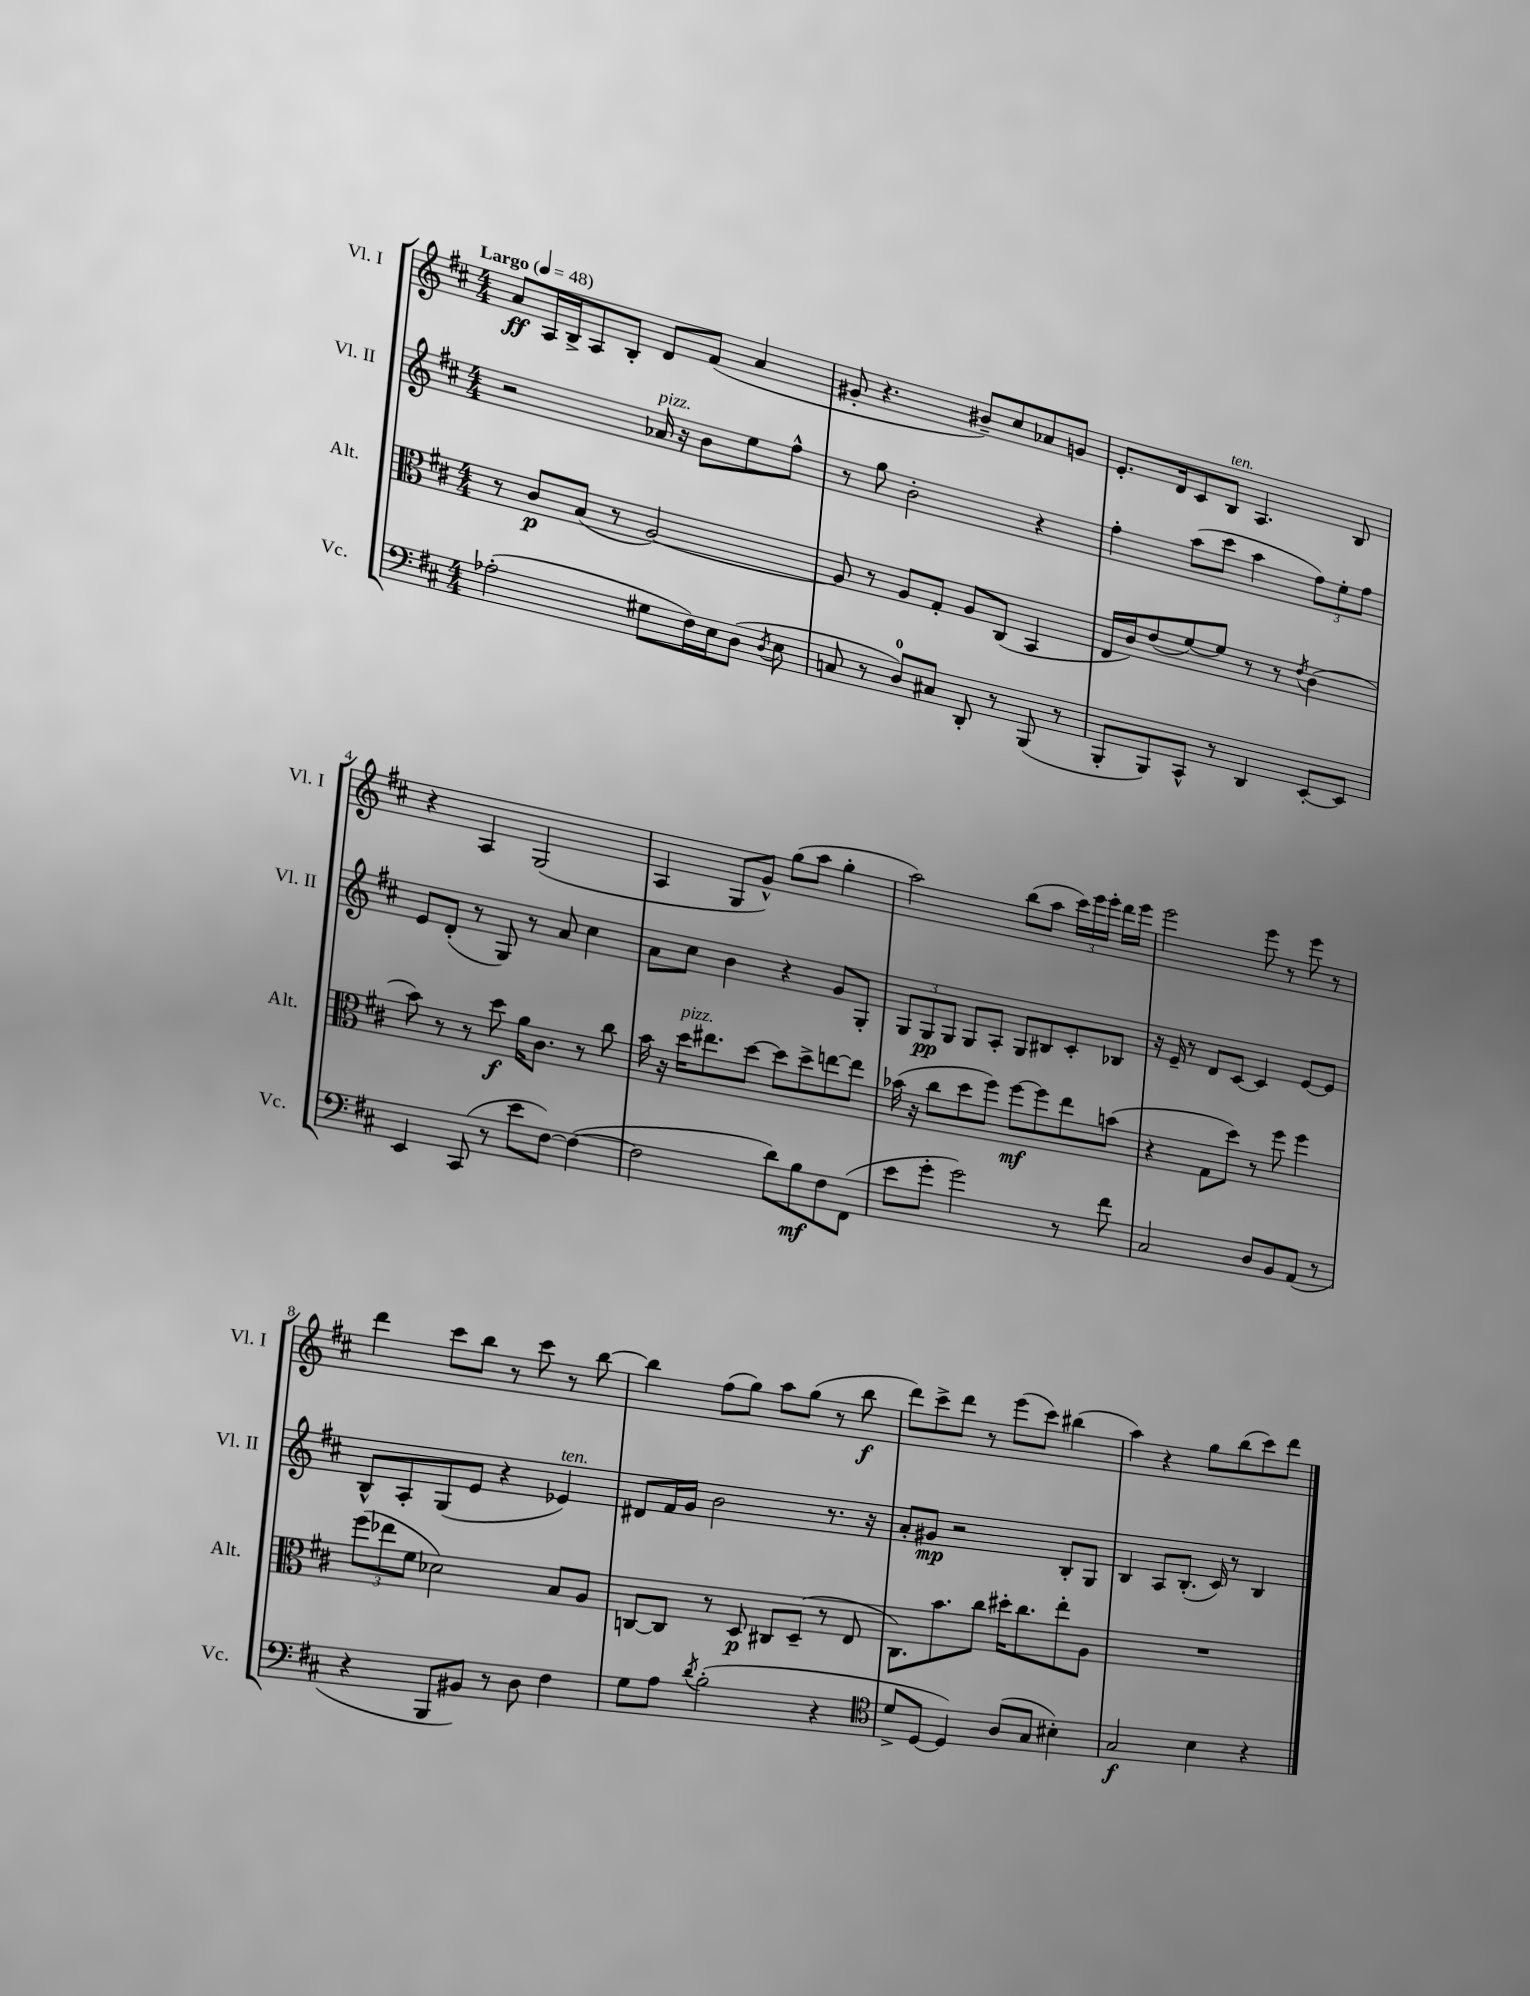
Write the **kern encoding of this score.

**kern	**kern	**kern	**kern
*staff4	*staff3	*staff2	*staff1
*clefF4	*clefC3	*clefG2	*clefG2
*k[f#c#]	*k[f#c#]	*k[f#c#]	*k[f#c#]
*M4/4	*M4/4	*M4/4	*M4/4
*MM48	*MM48	*MM48	*MM48
(2A-'	8r	2r	8a
.	8c#	.	16A
.	.	.	16B^
.	(8B	.	8A
.	8r	.	8B'
8G#	[2A)	16a-	8d
.	.	16r	.
16F#)	.	8b	(8f#
16E	.	.	.
(8D	.	8ee	4a
8qD	.	.	.
8E	.	8ff#^^	.
=	=	=	=
8C	8A]	8r	8g#'
8r	8r	8gg	4.r
8D)	8A	2b'	.
8C#	8G'	.	.
8DD'	8A	.	8b#~)
8r	(8C#	.	8cc#
(8BBB	4BB	4r	8a-
8r	.	.	8g
=	=	=	=
8BBB'	16E	4ff#'	8.e'
.	16c#)	.	.
8BBB)	(8e	.	.
.	.	.	16d
8CC#^^	[8f#)	(8aa	8c#
8r	8f#]	8ccc#	8B
4DD	8r	4aa	4.A
.	8r	.	.
.	8qe	.	.
[8EE'	(4c#	12ff#)	.
.	.	12ee'	.
8EE]	.	.	8B
.	.	12ff#	.
=	=	=	=
4EE	8b)	8e	4r
.	8r	(8d'	.
(8CC#	8r	8r	4A
8r	8dd	8G)	.
8e	16a	8r	(2G
.	8.c#	.	.
[8F#)	.	8a	.
(4F#_	8r	4cc#	.
.	8cc#	.	.
=	=	=	=
2F#]	16b	8a	4A
.	16r	.	.
.	16dd	8cc#	.
.	8.ee#	.	.
.	.	4b	8G
.	[8dd	.	8g^^)
8d)	8dd]	4r	(8gg
8B	8dd^	.	8aa
8F#	[8ee	8g	4gg'
(8FF#	8ee]	8G'	.
=	=	=	=
8e	(16b-	12G	2aa)
.	16r	.	.
.	.	12G	.
8g'	8cc#	.	.
.	.	12G	.
2g)	8dd	8G	.
.	8ff#)	8A'	.
.	[8ff#	8G	(8bb
.	8ff#]	8B#	8aa
8r	8ee	8c#'	24ccc#)
.	.	.	24eee
.	.	.	24eee'
8f#	(8b	8B-	16ddd
.	.	.	16eee
=	=	=	=
2C#	4r	16r	2eee
.	.	16e~	.
.	.	8r	.
.	8G	8d	.
.	8dd)	[8c#	.
8D	8r	4c#]	8eee
8BB	8ff#	.	8r
(8AA	4ff#	[8e	8eee
8r	.	8e]	8r
=	=	=	=
4r	(12ff#	8B^^	4ddd
.	12ee-	.	.
.	.	8A'	.
.	12f#	.	.
8BBB	2d-)	(8G	8ccc#
8BB#)	.	8e	8bb
8r	.	4r	8r
8D	.	.	8ccc#
4F#	8B	4e-)	8r
.	8A	.	[8bb
=	=	=	=
8G	[8C	8d#	4bb]
8A	8C]	16f#	.
.	.	16g	.
8qd	.	.	.
(2B'	8r	2b	(8ff#
.	8D	.	8gg)
.	8C#	.	8aa
.	(8D~	.	(8gg
4r	8r	8.r	8r
.	8E	.	8bb
.	.	16r	.
=	=	=	=
*clefC4	*	*	*
8d^	8.C#)	8a'	8ddd)
[8D	.	8g#	8ccc#^
.	8.b	.	.
4D])	.	2r	8ddd
.	8cc#	.	8r
(8A	16dd#'	.	(8eee
.	8.cc#	.	.
8G	.	.	8ccc#)
4B#')	8ee'	8B'	(4bb#
.	8A	8G	.
=	=	=	=
2G	1r	4B	4aa)
.	.	8A	4r
.	.	(8.B'	.
4B	.	.	8gg
.	.	16c#)	.
.	.	8r	(8bb
4r	.	4B	8ccc#)
.	.	.	8ddd
==	==	==	==
*-	*-	*-	*-
